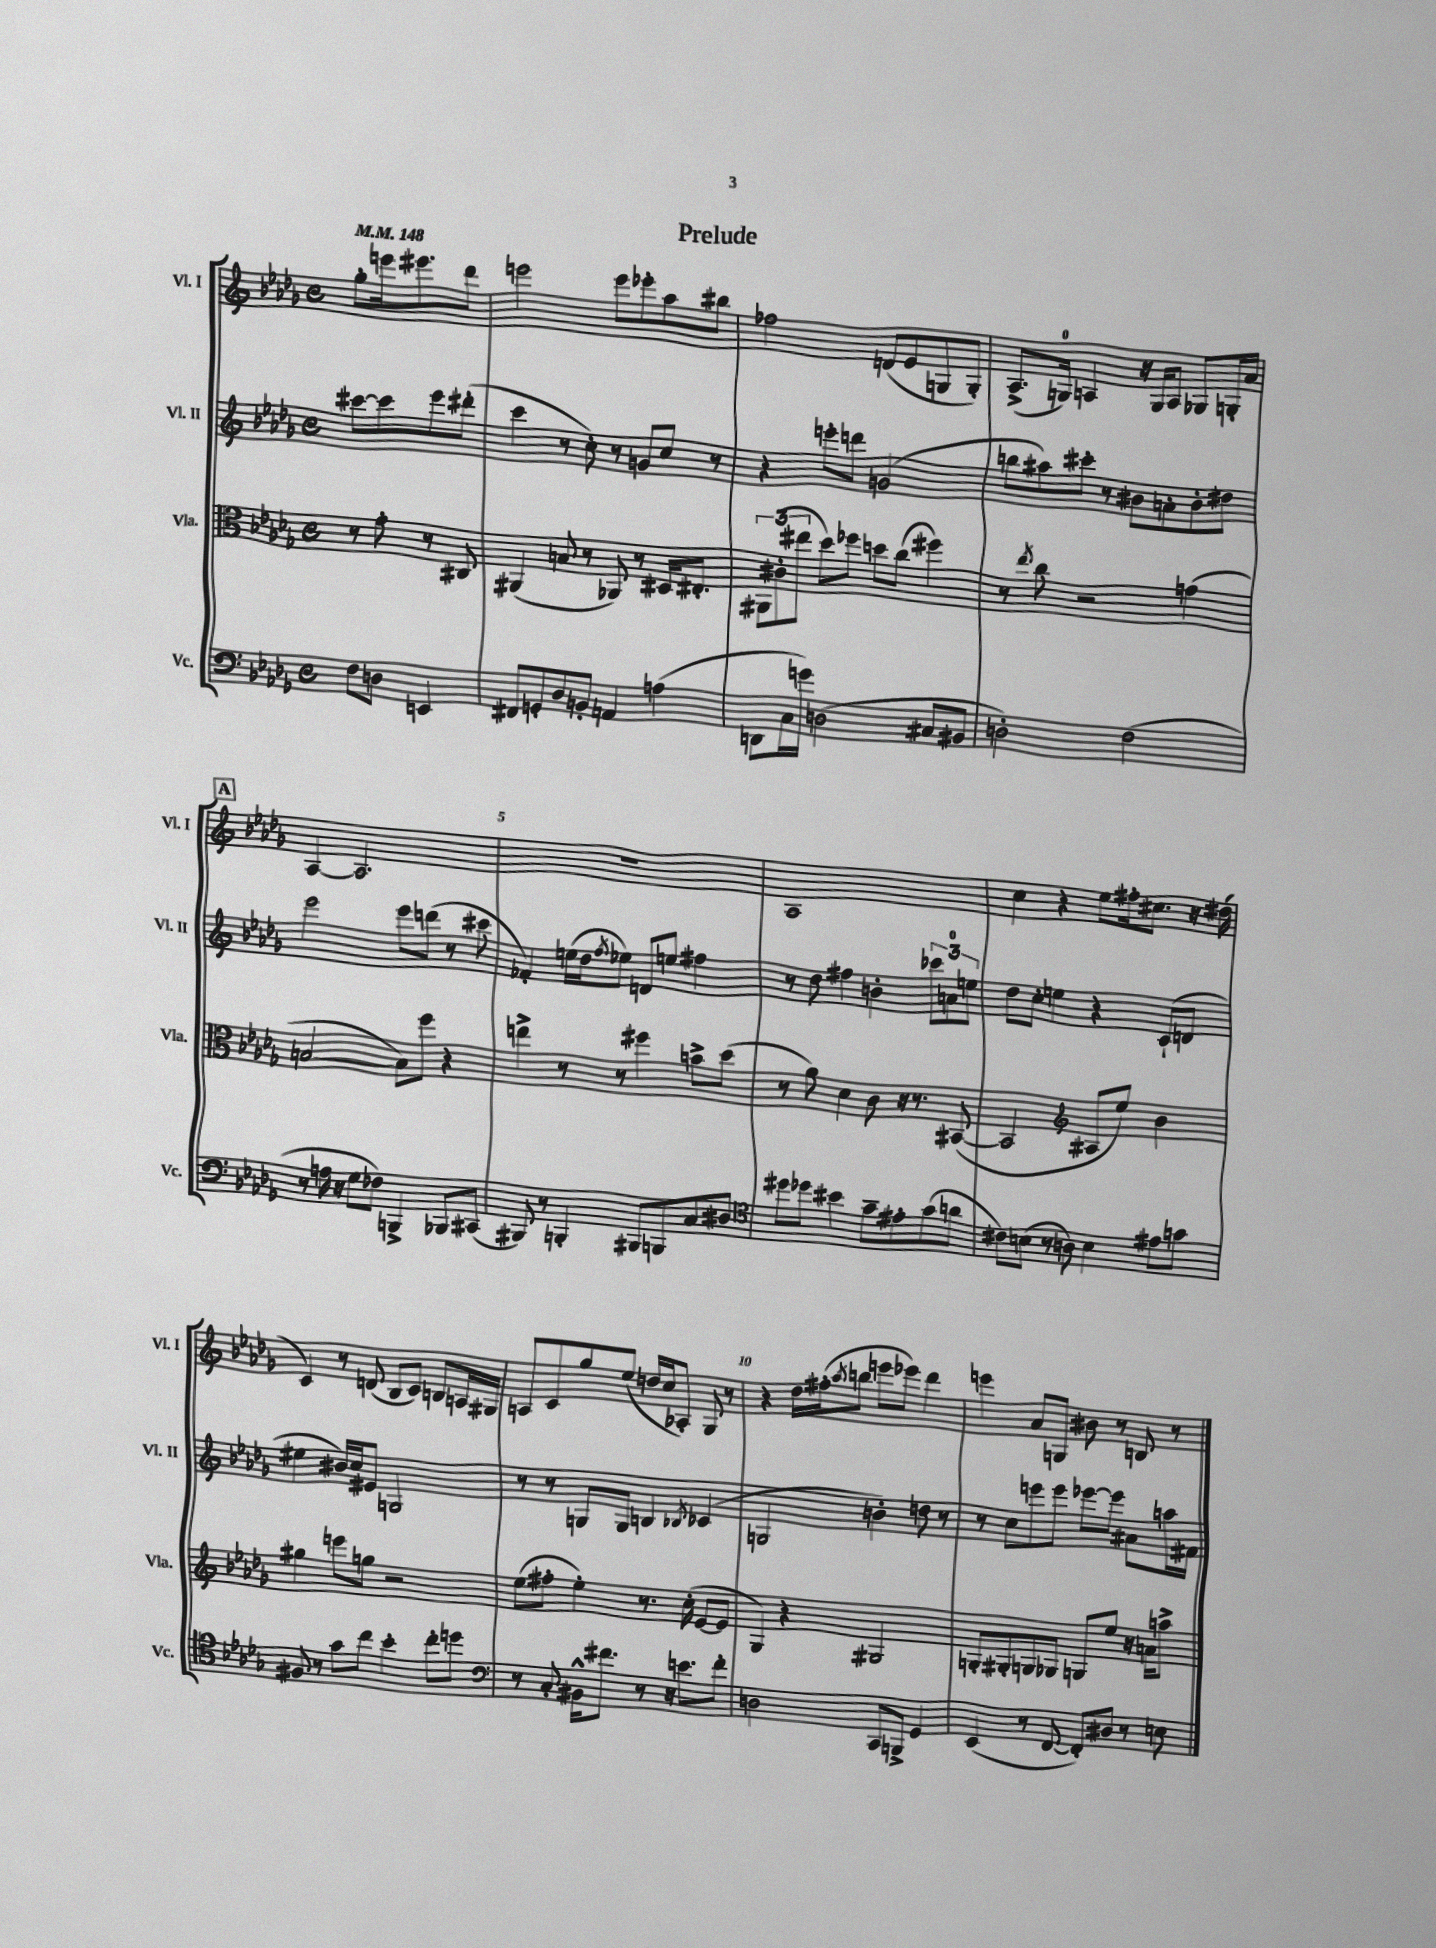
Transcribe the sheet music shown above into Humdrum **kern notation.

**kern	**kern	**kern	**kern
*staff4	*staff3	*staff2	*staff1
*clefF4	*clefC3	*clefG2	*clefG2
*k[b-e-a-d-g-]	*k[b-e-a-d-g-]	*k[b-e-a-d-g-]	*k[b-e-a-d-g-]
*M4/4	*M4/4	*M4/4	*M4/4
*met(c)	*met(c)	*met(c)	*met(c)
*MM148	*MM148	*MM148	*MM148
8F	8r	[8ccc#	8gg-'
8D	8g-'	8ccc#]	16eee
.	.	.	8.eee#
4EE	8r	8eee-	.
.	8C#	(8ddd#'	8ddd-
=	=	=	=
8FF#	(4AA#	4ccc	2eee
8GG'	.	.	.
8D-	8B	8r	.
8BB'	8r	8cc')	.
4AA	8AA-)	8r	8eee
.	8r	8g	8eee-'
(4A	16D#	8cc	8aa-
.	8.E#'	.	.
.	.	8r	8bb#
=	=	=	=
8DD	12AA#	4r	2ff-
.	(12c#'	.	.
16C	.	.	.
.	12ee#	.	.
16g)	.	.	.
(2D	8dd-)	8eee'	.
.	8ff-	8ddd	.
.	8dd	(2g	(8d
.	(8cc	.	8e-
8C#	4ff#)	.	8G
8BB#	.	.	8G')
=	=	=	=
2D')	8r	8bb	(8.A-^
.	8qee-	.	.
.	8cc	8aa#)	.
.	.	.	16G)
.	2r	8ccc#'	4A
.	.	8r	.
(2F	.	8b#	16r
.	.	.	16G
.	.	8a'	8A
.	(4g	8b#'	8G-
.	.	8dd#	16G'
.	.	.	16a-
=	=	=	=
8r	[2B	2eee-	[4A-
16A	.	.	.
16r	.	.	.
8G-	.	.	2.A-]
8F-)	.	.	.
4BBB^	8B])	8eee-	.
.	8ff	(8ddd	.
8BBB-	4r	8r	.
(8CC#	.	8ccc#	.
=	=	=	=
8BBB#)	4ee^	4f-')	1r
8r	.	.	.
4BBB'	8r	(16ee	.
.	.	16dd-	.
.	.	8qff	.
.	8r	8ee-)	.
8BBB#	4ff#	8d	.
8BBB	.	8ee	.
8C	8b^	4ff#	.
8D#	(8dd-	.	.
=	=	=	=
*clefC4	*	*	*
8dd#	8r	8r	1A-
8dd-	8a-)	8dd-	.
4b#	4d-	4ff#	.
8g-~	8c	4b'	.
8e#'	16r	.	.
.	8.r	.	.
(8g-	.	12ccc-	.
.	.	12a	.
8a	([8BB#	.	.
.	.	12ee	.
=	=	=	=
8c#)	2BB#]	8dd-	4cc
(8B	.	8cc'	.
8r	.	4ee	4r
8A)	.	.	.
*	*clefG2	*	*
4B	8A#	4r	8ee-
.	8ee-)	.	16ff#'
.	.	.	8.cc#
8e#	4b-	(8c`	.
8g	.	8d	16r
.	.	.	(16dd#
=	=	=	=
8F#	4gg#	4ee#	4c)
8r	.	.	.
8g-	8eee	16b#)	8r
.	.	16cc	.
8cc	8gg	8e#	(8d
4b-'	2r	2G	8B-
.	.	.	8c)
8cc'	.	.	8B
8dd	.	.	16A
.	.	.	16G#
=	=	=	=
*clefF4	*	*	*
8r	(8ee-	8r	8A
8C'	8ff#'	8r	8c
16BB#^^	4ee-')	8G	8gg-
8.f#	.	.	.
.	.	8G	(8ee-
8r	8.r	4B	16dd
.	.	.	16cc
16r	.	.	8A-')
8.e	(16cc'	.	.
.	.	8qB-	.
.	[8e-	(4c-	8G-
8f#'	8e-]	.	8r
=	=	=	=
2D	4G-)	2G	4r
.	4r	.	16dd-
.	.	.	(16ff#'
.	.	.	8qaa-
.	.	.	8bb
8CC	2G#	4b')	8eee
8BBB^	.	.	8eee-)
4GG-	.	8dd	4ddd-
.	.	8r	.
=	=	=	=
(4EE-	8G'	8r	4eee
.	8G#'	8cc	.
8r	8G	8eee	8a-
[8FF	8G-	8eee	8G
8FF'])	8G	[8eee-	8b#
8D#	8ee-	8eee-]	8r
8r	16r	8a#	8B
.	16a	.	.
8E	8aa^	16aa	8r
.	.	16f#	.
==	==	==	==
*-	*-	*-	*-
